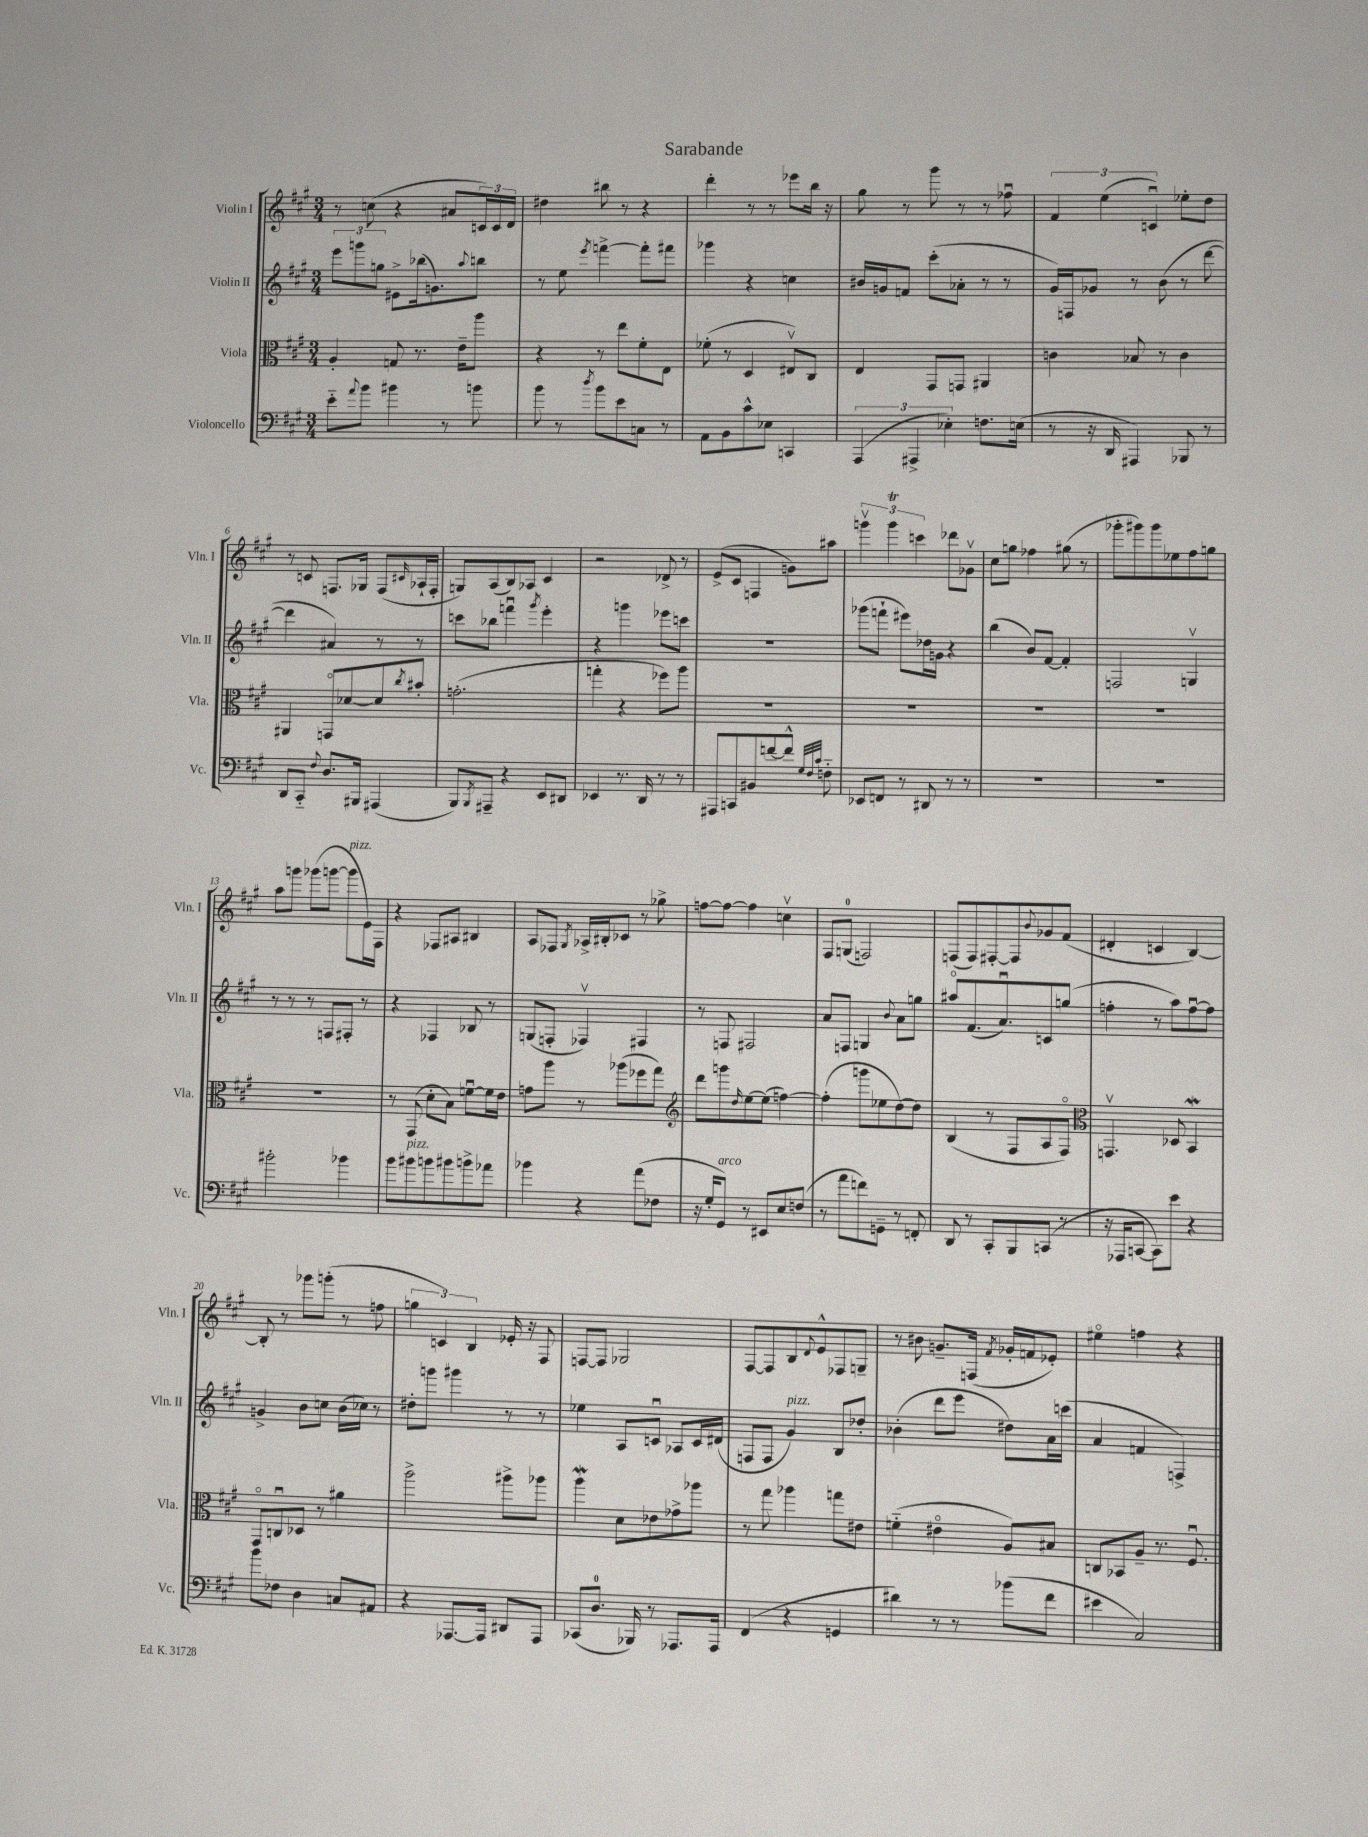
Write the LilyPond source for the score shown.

\header { title = "Sarabande" }
<<
\new StaffGroup <<
\new Staff = "s0" \with { instrumentName = "Violin I" shortInstrumentName = "Vln. I" } {
    \clef treble \key a \major \numericTimeSignature \time 3/4
    r8 c''8( r4 ais'8 \tuplet 3/2 { c'16) c'16 d'16 } |
    dis''4 bis''8 r8 r4 |
    d'''4-. r8 r8 ees'''8 b''16 r16 |
    gis''8 r8 gis'''8 r8 r8 fes''8\downbow |
    \tuplet 3/2 { fis'4 e''4( c'4\downbow) } ees''8-. d''8 |
    r8 c'8 f8. ges16 f8( \grace { cis'16 } aes16-! f16-. |
    g8) a8( b8) aes8 cis'4 |
    r2 des'8-> r8 |
    e'8->( cis'8 f4 g'8) ais''8 |
    \tuplet 3/2 { g'''4\upbow g'''4\trill c'''4 } des'''8 ges'8\upbow |
    cis''8 g''8 fes''4 gis''8( r8 |
    ges'''8-. gis'''8) gis'''8 ees''8 fis''8 g''8 |
    a''8 g'''8 ges'''8( g'''8~ g'''8^\markup { \italic "pizz." } e'16) fis16 |
    r4 fes8 ais8 bis4 |
    a8 fes8 \acciaccatura { gis8 } aes16-> bis16-. ces'8 r8 ges''8-> |
    f''8~ f''8~ f''4 c''4\upbow |
    fis8 g8-0( f2) |
    f8( f8) fis8~-. fis8 \appoggiatura { b'8 } ges'8 fis'8( |
    dis'4-. c'4 b4~) |
    b8-. r8 ges'''8 g'''8-.( r8 f''8 |
    \tuplet 3/2 { g''4 c'4) b4 } ees'16-. r16 fis8 |
    f8~ f8 ges2 |
    fis8~ fis8 b8 \appoggiatura { d'8 } e'8-^ fes8 g8-- |
    r8 bis'8 g'8.-- f16( \acciaccatura { fis'8 } ges'16-. f'16 ees'8-.) |
    eis''4\flageolet f''4 r4 \bar "|." |
}
\new Staff = "s1" \with { instrumentName = "Violin II" shortInstrumentName = "Vln. II" } {
    \clef treble \key a \major \numericTimeSignature \time 3/4
    \tuplet 3/2 { e'''8 g'''8 g''8 } eis'8-> bes''16( g'8.) \appoggiatura { a''8 } b''8 |
    r8 e''8 \acciaccatura { e'''8 } f'''4~-> f'''8-. fis'''8 |
    ges'''4 r4 c''4 |
    bis'16 g'16 f'8 cis'''8-.( aes'8-. r8 r8 |
    gis'16) f16 ges'8 r8 b'8( r8 d'''8~ |
    d'''4 ais'4) r8 r8 |
    c'''8 bes''8 f'''4\downbow \acciaccatura { gis'''8 } e'''4-. |
    r4 g'''4 ees'''8 c'''8 |
    R2. |
    ges'''8( f'''8-! eis'''8) des''16 g'16 r4 |
    b''4( b'8) fis'8~ fis'4-. |
    f2 g4\upbow |
    r8 r8 r8 f8 fis8-. r8 |
    r4 fes4 bes8 r8 |
    g8( f8-. fes4\upbow) fis4 |
    r8 f8 fis2 |
    a'8 f8 g4 \appoggiatura { b'8 } a'8 g''8 |
    ais''8\flageolet fis'8.( a'8.\downbow) c'8 g''8( |
    f''4-. r8 a''8) f''8~\downbow f''8 |
    g'4-> b'8 c''8 b'16( ces''16) r8 |
    dis''8-. g'''8 gis'''4 r8 r8 |
    ees''4 a8 c'8\downbow aes8 c'16 dis'16( |
    f8 f8 gis'4^\markup { \italic "pizz." }) b8 des''8-. |
    bes'4-.( d'''8 e'''8 dis''8) a'16 c'''16( |
    a'4 f'4 f4->) \bar "|." |
}
\new Staff = "s2" \with { instrumentName = "Viola" shortInstrumentName = "Vla." } {
    \clef alto \key a \major \numericTimeSignature \time 3/4
    a4-. g8 r8. e'16-- a''8 |
    r4 r8 e''8 fis'8-. e8 |
    fes'8-.( r8 d4 eis8\upbow) cis8 |
    e4 gis,8 g,8 ais,4 |
    c'4 bes8 r8 c'4 |
    ais,4 g,8\flageolet des'8~ des'8 \acciaccatura { cis''8 } bis'8-. |
    g'2.-.( |
    g''4-. r4 fes''8) a''8 |
    R2. |
    R2. |
    R2. |
    R2. |
    R2. |
    r8 gis,8( d'8-. b8) f'8~\downbow f'16 e'16 |
    g'8 a''8 r8 aes''8( fes''8 gis''8) |
    \clef treble d'''8 g'''8 \grace { d''16 } e''8~ e''8( f''4~) |
    f''4-.( g'''8 ees''8 d''8~) d''8 |
    b4( r8 fis8 a8 fis8\flageolet) |
    \clef alto g,4.\upbow des8 b,4\mordent |
    gis,8\flageolet c8\downbow des8 r8 ais'4 |
    a''2-> ais''8-> aes''8 |
    a''4\mordent d'8 ees'8 ges'8-> aes''8 |
    r8 gis''8 aes''4 g''8 eis'8 |
    f'4-_( eis'4\flageolet a8) bis8 |
    c8 bes,8 a8-- r8. fis8.\downbow \bar "|." |
}
\new Staff = "s3" \with { instrumentName = "Violoncello" shortInstrumentName = "Vc." } {
    \clef bass \key a \major \numericTimeSignature \time 3/4
    e'8-_ \appoggiatura { a'8 } b'8 bis'4 r8 b'8 |
    b'8 r8 \acciaccatura { d''8 } b'8 e'8 c8 r8 |
    a,8 b,8 cis'8-^ ees8 c,4 |
    \tuplet 3/2 { a,,4( ais,,4-> ees4-.) } f8. e16( |
    r8 r16 d,16 ais,,4) bes,,8 r8 |
    d,8 cis,8-_ \appoggiatura { fis8 } d8. bis,,16 ais,,4( |
    b,,8) \acciaccatura { b,,8 } ais,,8-- r4 e,8 dis,8 |
    ees,4 r8. d,16 r8 r8 |
    ais,,8 c,8 bis,8 f'8~ f'8-^ \grace { gis32 fis32 cis'32 } f8-_ |
    ees,8 f,8 r8 dis,8 r8 r8 |
    R2. |
    R2. |
    bis'2-. bes'4 |
    b'8 bis'8^\markup { \italic "pizz." } b'8 bis'8 b'8-> aes'8 |
    bes'4 r4 a'8( fes8 |
    r16 gis16-. gis,8^\markup { \italic "arco" }) r8 eis,8 e8 f8( |
    r8 a'8 f'8) g,8-- r8 f,8-. |
    d,8 r8 cis,8-. b,,8 c,8( r8 |
    r16 aes,,16 c,8~ c,8) e'8 r4 |
    b'8 fes8 d4 c8 ais,8 |
    r4 aes,,8.~ aes,,16 dis,8 aes,,8 |
    ces,8( d8.-0 bes,,16) r8 aes,,8. aes,,16 |
    fis,4( r4 g,4 |
    dis'4) r8 r8 bes'8( fis'8 |
    eis'4 cis2) \bar "|." |
}
>>
>>
